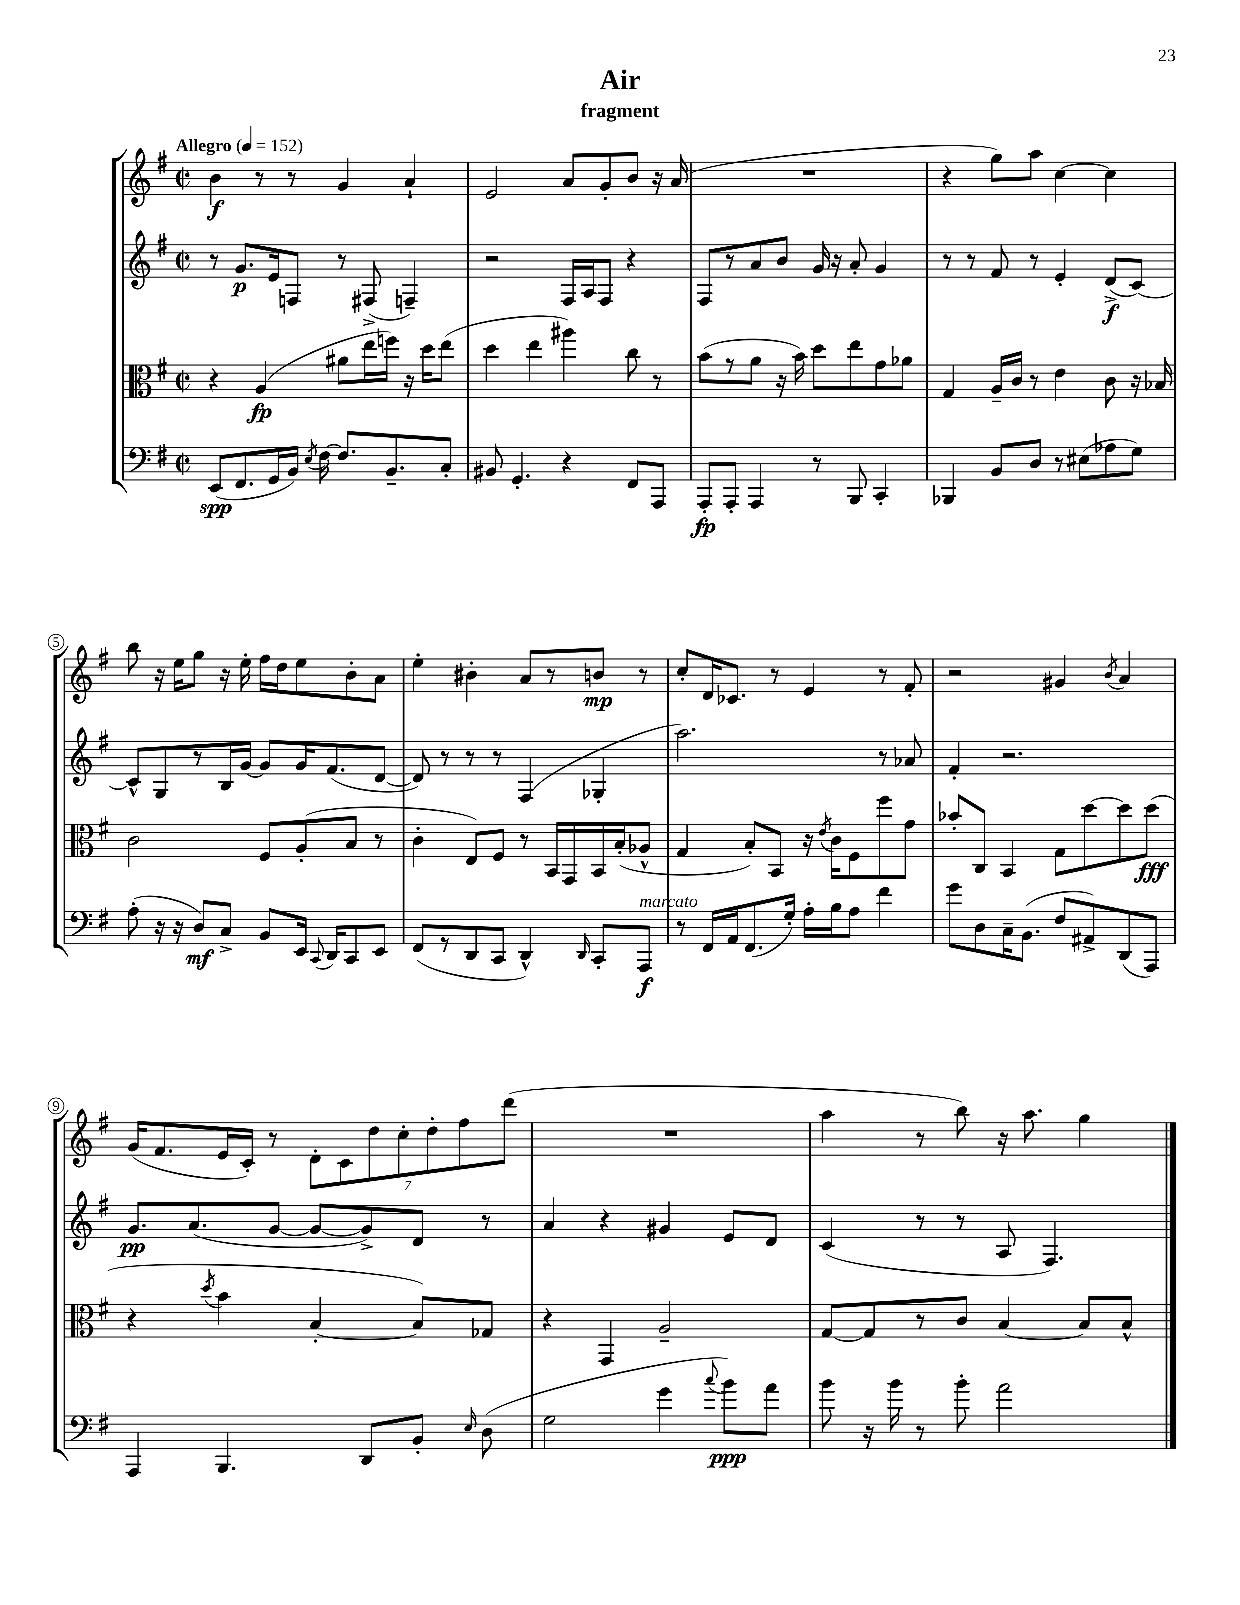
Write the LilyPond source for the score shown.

\header { title = "Air" subtitle = "fragment" }
<<
\new StaffGroup <<
\new Staff = "s0" {
    \clef treble \key g \major \defaultTimeSignature \time 2/2 \tempo "Allegro" 4 = 152
    \autoBeamOff b'4\f r8 r8 g'4 a'4-! |
    e'2 a'8[ g'8-. b'8] r16 a'16( |
    R1 |
    r4 g''8[) a''8] c''4~ c''4 |
    b''8 r16 e''16[ g''8] r16 e''16-. fis''16[ d''16 e''8 b'8-. a'8] |
    e''4-. bis'4-. a'8[ r8 b'8]\mp r8 |
    c''8[-. d'16 ces'8.] r8 e'4 r8 fis'8-. |
    r2 gis'4 \acciaccatura { b'8 } a'4 |
    g'16[( fis'8. e'16 c'16]-.) r8 \tuplet 7/4 { d'8[-. c'8 d''8 c''8-. d''8-. fis''8 d'''8]( } |
    R1 |
    a''4 r8 b''8) r16 a''8. g''4 \bar "|." |
}
\new Staff = "s1" {
    \clef treble \key g \major \defaultTimeSignature \time 2/2
    \autoBeamOff r8 g'8.[\p e'16 f8] r8 fis8->( f4--) |
    r2 fis16[ a16 fis8] r4 |
    fis8[ r8 a'8 b'8] g'16 r16 a'8-. g'4 |
    r8 r8 fis'8 r8 e'4-. d'8[->\f( c'8]~) |
    c'8[-^ g8 r8 b16 g'16]~ g'8[ g'16 fis'8.( d'8]~ |
    d'8) r8 r8 r8 fis4( ges4-. |
    a''2.) r8 aes'8 |
    fis'4-. r2. |
    g'8.[\pp a'8.( g'8]~ g'8[~ g'8->) d'8] r8 |
    a'4 r4 gis'4 e'8[ d'8] |
    c'4( r8 r8 a8 fis4.) \bar "|." |
}
\new Staff = "s2" {
    \clef alto \key g \major \defaultTimeSignature \time 2/2
    \autoBeamOff r4 a4\fp( ais'8[ e''16 f''16]) r16 d''16[ e''8]( |
    d''4 e''4 ais''4) c''8 r8 |
    b'8[( r8 a'8] r16 b'16) d''8[ e''8 g'8 aes'8] |
    g4 a16[-- c'16] r8 e'4 c'8 r16 bes16 |
    c'2 fis8[ a8-.( b8] r8 |
    c'4-. e8[) fis8] r8 b,16[ g,16 b,16 b16-.( aes8]-^ |
    g4 b8[-.) b,8] r16 \acciaccatura { e'8 } c'16[ fis8 fis''8 g'8] |
    bes'8[-. c8] b,4 g8[ d''8~ d''8 d''8]\fff( |
    r4 \acciaccatura { d''8 } b'4 b4~-. b8[) ges8] |
    r4 g,4 a2-- |
    g8[~ g8 r8 c'8] b4~ b8[ b8]-^ \bar "|." |
}
\new Staff = "s3" {
    \clef bass \key g \major \defaultTimeSignature \time 2/2
    \autoBeamOff e,8[\spp( fis,8. g,16 b,16]) \acciaccatura { e8 } fis16~ fis8.[ b,8.-- c8]-. |
    bis,8 g,4.-. r4 fis,8[ a,,8] |
    a,,8[-.\fp a,,8]-. a,,4 r8 b,,8 c,4-. |
    bes,,4 b,8[ d8] r8 eis8[( aes8 g8]) |
    a8-.( r16 r16 d8[\mf) c8]-> b,8[ e,16] \appoggiatura { c,8 } d,16[ c,8 e,8] |
    fis,8[( r8 d,8 c,8] d,4-^) \grace { d,16 } c,8[-. a,,8]\f^\markup { \italic "marcato" } |
    r8 fis,16[ a,16 fis,8.( g16]-.) a16[-. b16 a8] fis'4 |
    g'8[ d8 c16-- b,8.]( fis8[ ais,8->) d,8( a,,8]) |
    a,,4 b,,4. d,8[ b,8]-. \grace { e16 } d8( |
    g2 g'4 \appoggiatura { c''8 } b'8[\ppp) a'8] |
    b'8 r16 b'16 r8 b'8-. a'2 \bar "|." |
}
>>
>>
\layout { \context { \Score \override BarNumber.stencil = #(make-stencil-circler 0.1 0.3 ly:text-interface::print) } }
